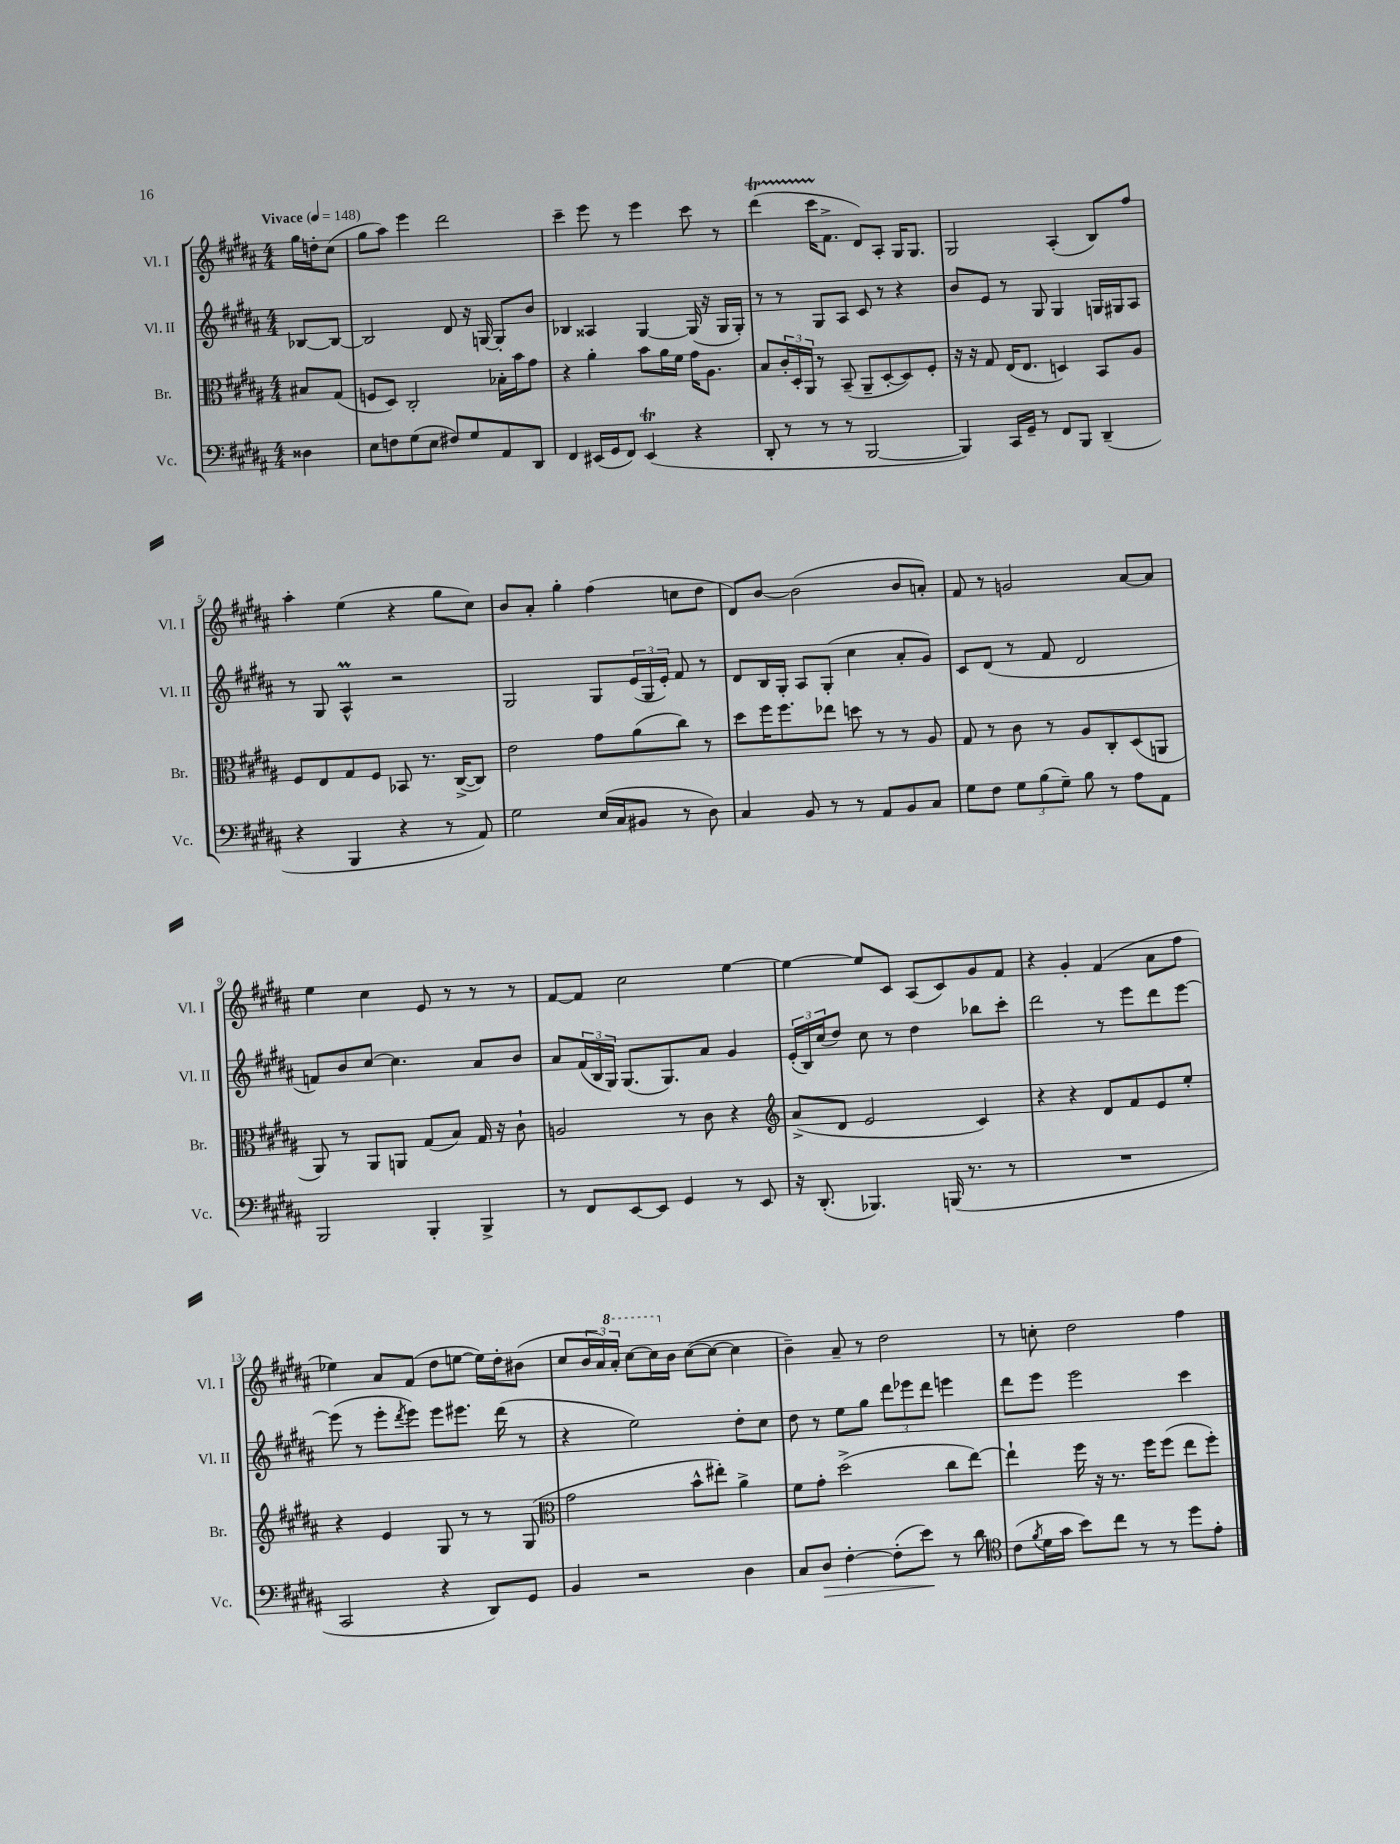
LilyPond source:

<<
\new StaffGroup <<
\new Staff = "s0" \with { instrumentName = "Vl. I" shortInstrumentName = "Vl. I" } {
    \clef treble \key b \major \numericTimeSignature \time 4/4 \partial 4 \tempo "Vivace" 4 = 148
    gis''16 d''16-. cis''8( |
    gis''8 ais''8) e'''4 dis'''2 |
    cis'''4-- e'''8 r8 e'''4 cis'''8 r8 |
    dis'''4\startTrillSpan( cis'''16 fis'8.->\stopTrillSpan dis'8) ais8-. gis16 gis8. |
    gis2 ais4-.( b8) fis''8 |
    ais''4-. e''4( r4 gis''8 cis''8) |
    b'8 ais'8-. gis''4-. fis''4( c''8 dis''8 |
    dis'8) b'8~ b'2( b'8 a'8-.) |
    fis'8 r8 g'2 ais'8~ ais'8 |
    e''4 cis''4 e'8 r8 r8 r8 |
    fis'8~ fis'8 cis''2 e''4~ |
    e''4~ e''8 cis'8 ais8( cis'8) gis'8 fis'8 |
    r4 gis'4-. fis'4( ais'8 fis''8 |
    ees''4) ais'8 fis'8( dis''8 e''8~ e''16) dis''16-. bis'8( |
    cis''8 \tuplet 3/2 { b'16 ais'16) \ottava #1 ais''16-. } cis'''8~ cis'''16 \ottava #0 b'16 cis''8~( cis''8~ cis''4 |
    b'4--) ais'8-- r8 dis''2 |
    r8 c''8-. dis''2 fis''4 \bar "|." |
}
\new Staff = "s1" \with { instrumentName = "Vl. II" shortInstrumentName = "Vl. II" } {
    \clef treble \key b \major \numericTimeSignature \time 4/4 \partial 4
    bes8~ bes8~ |
    bes2 dis'8 r16 g16~ g8-. b'8 |
    bes4 aisis4 gis4~ gis16( r16 gis16 gis16-.) |
    r8 r8 gis8 ais8 cis'8 r8 r4 |
    b'8 e'8 r8 gis8 gis4 g16 gis16 ais8 |
    r8 gis8 ais4-^\prall r2 |
    gis2 gis8 \tuplet 3/2 { e'16( gis16 e'16-.) } fis'8 r8 |
    dis'8 b16 gis16-. ais8 gis8-.( cis''4 ais'8-. gis'8) |
    cis'8 dis'8( r8 fis'8 dis'2 |
    f'8) b'8 cis''8~ cis''4. ais'8 b'8 |
    ais'8 \tuplet 3/2 { fis'16( b16 gis16) } gis8.( gis8.) ais'8 gis'4 |
    \tuplet 3/2 { e'16-.( b16) cis''16( } dis''8) cis''8 r8 dis''4 bes''8 cis'''8-. |
    dis'''2 r8 e'''8 dis'''8 e'''8~ |
    e'''8( r8 e'''8-. \acciaccatura { dis'''8 } e'''8) e'''8 eis'''8. dis'''16( r8 |
    r4 e''2) dis''8-. cis''8 |
    dis''8 r8 e''8 gis''8 \tuplet 3/2 { dis'''8 ees'''8 dis'''8 } e'''4 |
    dis'''8 e'''8 e'''2 cis'''4 \bar "|." |
}
\new Staff = "s2" \with { instrumentName = "Br." shortInstrumentName = "Br." } {
    \clef alto \key b \major \numericTimeSignature \time 4/4 \partial 4
    bis8 gis8( |
    f8 dis8) cis2-. bes16-. b'16 gis'8 |
    r4 ais'4-. b'8 ais'16 fis'16 gis'16 ais8. |
    b8 \tuplet 3/2 { cis'16-. dis16-. ais,16 } r8 b,8--( ais,8-- dis8~-. dis8) fis8-. |
    r16 r16 gis8 e16( e8. d4) b,8 ais8 |
    fis8 e8 gis8 fis8 bes,8 r8. cis16~->( cis8) |
    e'2 gis'8 ais'8( cis''8) r8 |
    dis''8 fis''16 fis''8. ees''8 d''8 r8 r8 ais8 |
    gis8 r8 cis'8 r8 ais8 cis8-. dis8( a,8 |
    ais,8) r8 ais,8 a,8 gis8( b8) gis16 r16 cis'8-! |
    a2 r8 cis'8 r4 |
    \clef treble ais'8->( dis'8 e'2 cis'4) |
    r4 r4 dis'8 fis'8 e'8 e''8-. |
    r4 e'4 gis8 r8 r8 gis8( |
    \clef alto gis'2 b'8-^ eis''8-.) ais'4-> |
    fis'8 gis'8-. dis''2->( cis''8 e''8~) |
    e''4-! fis''16 r16 r8. fis''16 fis''8( e''8 fis''8-.) \bar "|." |
}
\new Staff = "s3" \with { instrumentName = "Vc." shortInstrumentName = "Vc." } {
    \clef bass \key b \major \numericTimeSignature \time 4/4 \partial 4
    disis4 |
    e8 f8 gis8( e8 fis8) gis8 ais,8 dis,8 |
    fis,4 eis,16( gis,16 fis,8) eis,4\trill( r4 |
    dis,8-. r8 r8 r8 b,,2~ |
    b,,4) cis,16 gis,16-- r8 fis,8 b,,8 dis,4--( |
    r4 b,,4 r4 r8 ais,8) |
    gis2 e16( cis16 bis,8 r8 dis8) |
    cis4 b,8 r8 r8 ais,8 b,8 cis8 |
    gis8 fis8 \tuplet 3/2 { gis8 b8( gis8--) } b8 r8 ais8 ais,8 |
    b,,2 b,,4-. b,,4-> |
    r8 fis,8 e,8~ e,8 gis,4 r8 e,8 |
    r16 dis,8.-.( bes,,4.) b,,16( r8. r8 |
    R1 |
    cis,2 r4 dis,8) gis,8 |
    b,4 r2 dis4 |
    cis8 dis8\> fis4~-. fis8-.( e'8\!) r8 dis'8 |
    \clef tenor cis'8( \acciaccatura { fis'8 } dis'16 gis'16 b'8) cis''8 r8 r8 dis''8 e'8-. \bar "|." |
}
>>
>>
